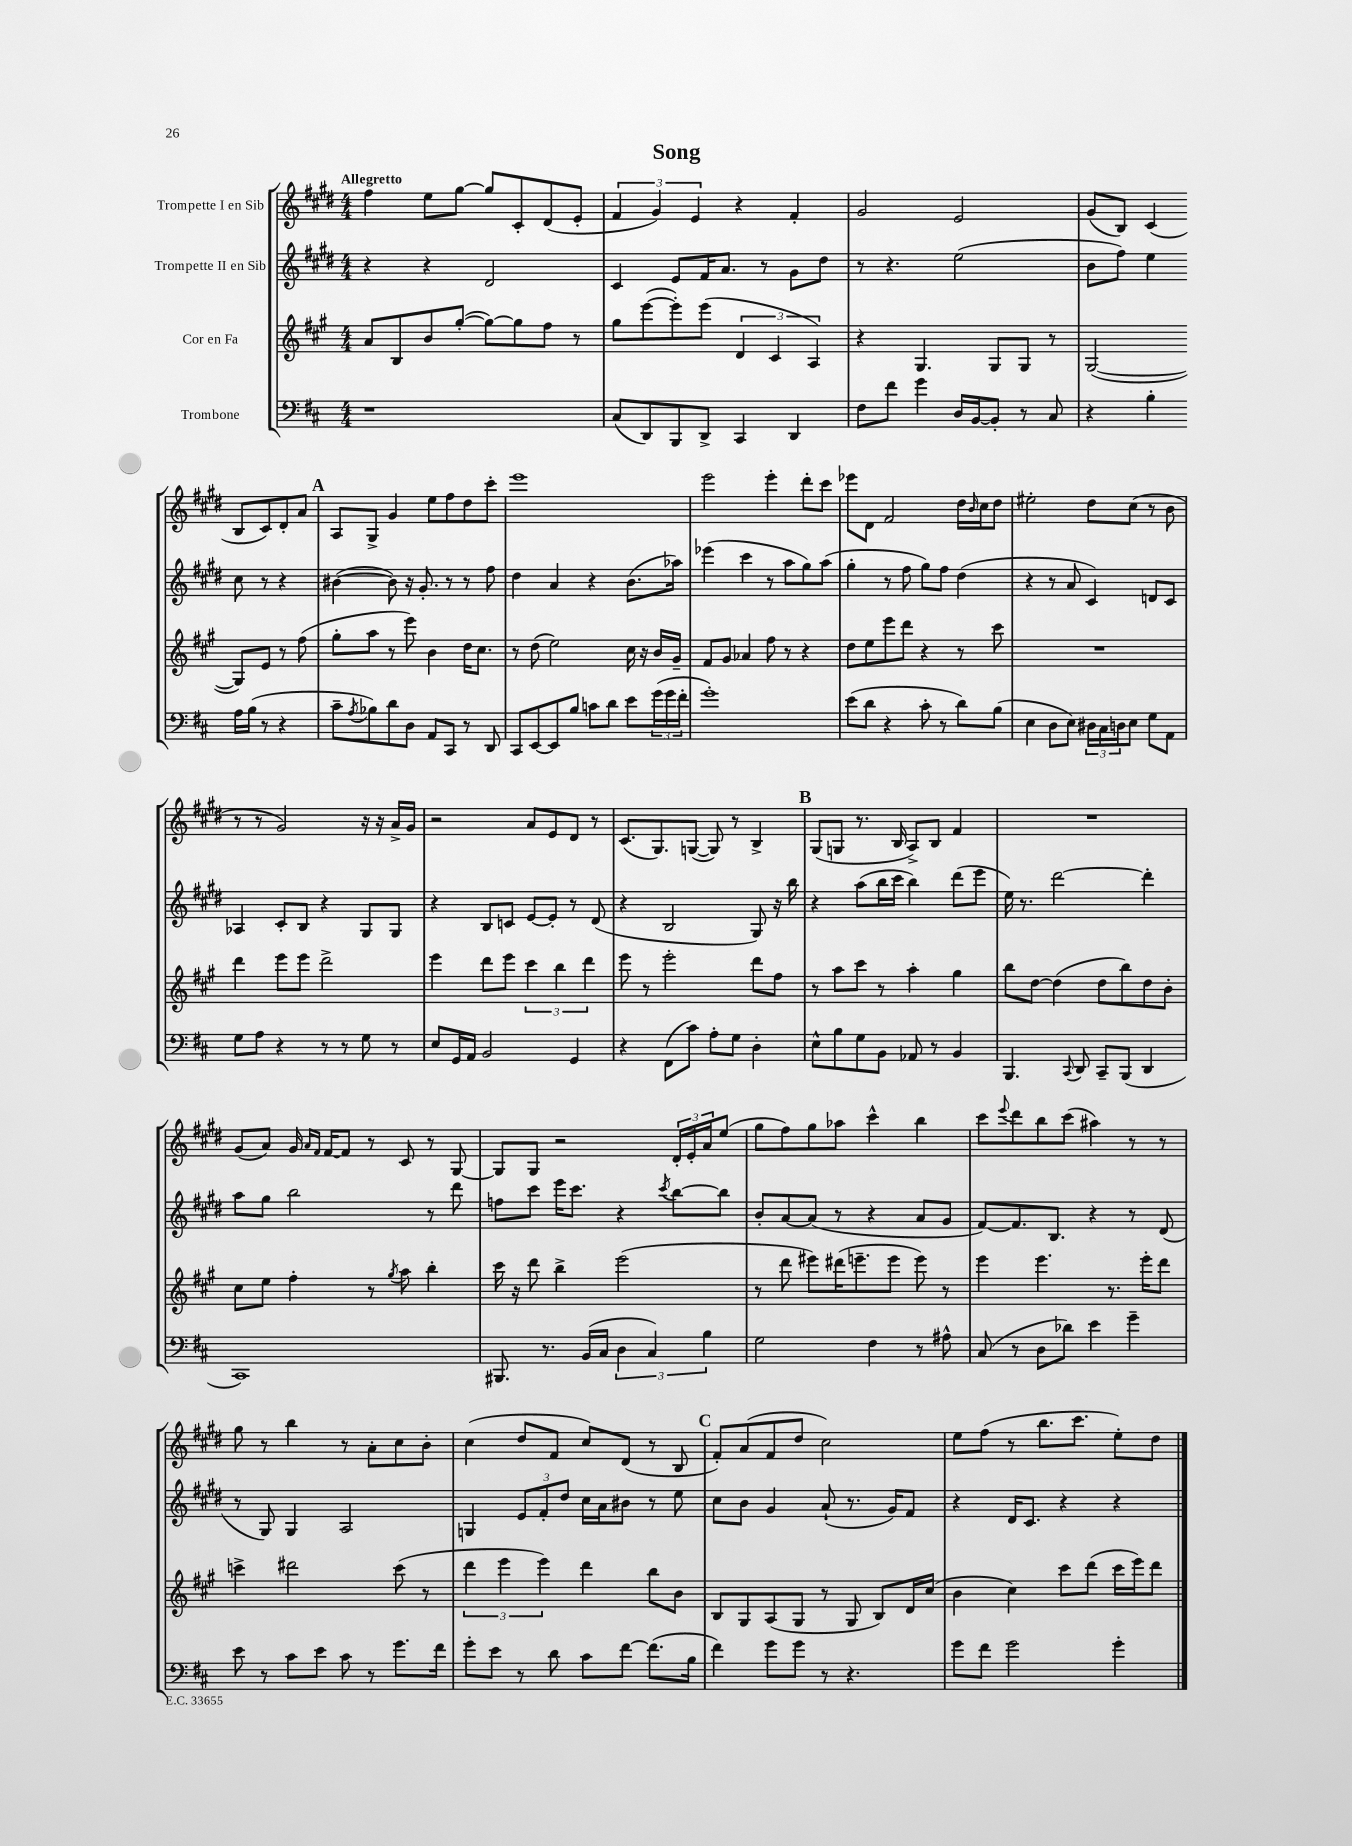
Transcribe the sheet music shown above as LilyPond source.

\header { title = "Song" }
<<
\new StaffGroup <<
\new Staff = "s0" \with { instrumentName = "Trompette I en Sib" } {
    \clef treble \key e \major \numericTimeSignature \time 4/4 \tempo "Allegretto"
    fis''4 e''8 gis''8~ gis''8 cis'8-. dis'8( e'8-. |
    \tuplet 3/2 { fis'4 gis'4) e'4 } r4 fis'4-. |
    gis'2 e'2 |
    gis'8( b8) cis'4( b8 cis'8) dis'8-. a'8 |
    \mark \markup { \bold "A" } a8 gis8-> gis'4 e''8 fis''8 dis''8 cis'''8-. |
    e'''1 |
    e'''2 e'''4-. dis'''8-. cis'''8 |
    ees'''8 dis'8 fis'2 dis''16 \grace { b'16 } cis''16 dis''8 |
    eis''2-. dis''8 cis''8( r8 b'8 |
    r8 r8 gis'2) r16 r16 a'16-> gis'16 |
    r2 a'8 e'8 dis'8 r8 |
    cis'8.( gis8.) g8~( g8) r8 b4-> |
    \mark \markup { \bold "B" } gis8( g8 r8. b16 a8->) b8 fis'4 |
    R1 |
    gis'8( a'8) gis'16 \grace { a'16 fis'16 } fis'16~ fis'8 r8 cis'8 r8 gis8~ |
    gis8 gis8 r2 \tuplet 3/2 { dis'16-. e'16-. a'16 } e''8( |
    gis''8 fis''8) gis''8 aes''8 cis'''4-^ b''4 |
    cis'''8 \appoggiatura { e'''8 } dis'''8 b''8 cis'''8( ais''4) r8 r8 |
    gis''8 r8 b''4 r8 a'8-. cis''8 b'8-. |
    cis''4( dis''8 fis'8 cis''8) dis'8( r8 b8 |
    \mark \markup { \bold "C" } fis'8-.) a'8( fis'8 dis''8 cis''2) |
    e''8 fis''8( r8 b''8. cis'''8. e''8-.) dis''8 \bar "|." |
}
\new Staff = "s1" \with { instrumentName = "Trompette II en Sib" } {
    \clef treble \key e \major \numericTimeSignature \time 4/4
    r4 r4 dis'2 |
    cis'4 e'8 fis'16 a'8. r8 gis'8 dis''8 |
    r8 r4. e''2( |
    b'8 fis''8) e''4 cis''8 r8 r4 |
    \mark \markup { \bold "A" } bis'4~( bis'8) r16 gis'8.-. r8 r8 fis''8 |
    dis''4 a'4 r4 b'8.( aes''16) |
    ees'''4( cis'''4 r8 a''8 gis''8) a''8( |
    gis''4-. r8 fis''8 gis''8) fis''8 dis''4( |
    r4 r8 a'8 cis'4) d'8 cis'8 |
    aes4 cis'8-. b8 r4 gis8 gis8 |
    r4 b8 c'8 e'8~ e'8-. r8 dis'8( |
    r4 b2 gis8) r16 b''16 |
    \mark \markup { \bold "B" } r4 a''8( b''16 cis'''16 b''4) dis'''8( e'''8 |
    e''16) r8. dis'''2~ dis'''4-. |
    a''8 gis''8 b''2 r8 dis'''8 |
    f''8 cis'''8 e'''16 cis'''8. r4 \acciaccatura { cis'''8 } b''8~ b''8 |
    b'8-. a'8~ a'8( r8 r4 a'8 gis'8 |
    fis'8~) fis'8. b8. r4 r8 dis'8( |
    r8 gis8) gis4 a2 |
    g4 \tuplet 3/2 { e'8 fis'8-. dis''8 } cis''16 a'16 bis'8 r8 e''8 |
    \mark \markup { \bold "C" } cis''8 b'8 gis'4 a'8-!( r8. gis'16) fis'8 |
    r4 dis'16 cis'8. r4 r4 \bar "|." |
}
\new Staff = "s2" \with { instrumentName = "Cor en Fa" } {
    \clef treble \key a \major \numericTimeSignature \time 4/4
    a'8 b8 b'8 gis''8~-.( gis''8~) gis''8 fis''8 r8 |
    gis''8 e'''8~( e'''8-.) e'''8( \tuplet 3/2 { d'4 cis'4 a4) } |
    r4 gis4. gis8 gis8 r8 |
    gis2~( gis8) e'8 r8 fis''8( |
    \mark \markup { \bold "A" } gis''8-. a''8 r8 e'''8) b'4 d''16 cis''8. |
    r8 d''8( e''2) cis''16 r16 b'16 gis'16-- |
    fis'8 gis'8 aes'4 fis''8 r8 r4 |
    d''8 e''8 e'''8 d'''8 r4 r8 cis'''8 |
    R1 |
    d'''4 e'''8 e'''8 d'''2-> |
    e'''4 d'''8 e'''8 \tuplet 3/2 { cis'''4 b''4 d'''4 } |
    e'''8 r8 e'''2-. d'''8 fis''8 |
    \mark \markup { \bold "B" } r8 a''8 cis'''8 r8 a''4-. gis''4 |
    b''8 d''8~ d''4( d''8 b''8) d''8 b'8-. |
    cis''8 e''8 fis''4-. r8 \acciaccatura { gis''8 } a''8 b''4-. |
    cis'''16 r16 d'''8 b''4-> e'''2( |
    r8 d'''8 eis'''8) dis'''16( e'''8.-- e'''8 e'''8) r8 |
    e'''4 e'''4. r8. e'''16-. d'''8 |
    c'''4-> dis'''2 c'''8( r8 |
    \tuplet 3/2 { d'''4 e'''4 e'''4) } d'''4 b''8 b'8 |
    \mark \markup { \bold "C" } b8 gis8 a8( gis8 r8 gis8 b8) d'16 cis''16( |
    b'4 cis''4) cis'''8 d'''8( cis'''16 e'''16) d'''8 \bar "|." |
}
\new Staff = "s3" \with { instrumentName = "Trombone" } {
    \clef bass \key d \major \numericTimeSignature \time 4/4
    r1 |
    cis8( d,8) b,,8 d,8-> cis,4 d,4 |
    fis8 fis'8 g'4 d16 b,16~ b,8-. r8 cis8 |
    r4 b4-. a16 b16( r8 r4 |
    \mark \markup { \bold "A" } cis'8-- \acciaccatura { a8 } bes8) d'8 d8 a,8 cis,8 r8 d,8 |
    cis,8 e,8~ e,8 b8 c'8 d'8 e'8 \tuplet 3/2 { g'16( g'16 fis'16-. } |
    g'1-.) |
    e'8( d'8 r4 cis'8-. r8 d'8) b8( |
    e4 d8 e8) \tuplet 3/2 { dis16 cis16 d16 } e8 g8 a,8 |
    g8 a8 r4 r8 r8 g8 r8 |
    e8 g,16 a,16 b,2 g,4 |
    r4 fis,8( cis'8) a8-. g8 d4-. |
    \mark \markup { \bold "B" } e8-^ b8 g8 b,8 aes,8 r8 b,4 |
    b,,4. \appoggiatura { cis,8 } d,8 cis,8-- b,,8( d,4 |
    cis,1) |
    bis,,8. r8. b,16( cis16 \tuplet 3/2 { d4 cis4) b4 } |
    g2 fis4 r8 ais8-^ |
    cis8( r8 d8 des'8) e'4 g'4-- |
    e'8 r8 cis'8 e'8 cis'8 r8 g'8. fis'16 |
    g'8-. e'8 r8 d'8 cis'8 fis'8~ fis'8.( b16 |
    \mark \markup { \bold "C" } fis'4) g'8 g'8 r8 r4. |
    g'8 fis'8 g'2 g'4-. \bar "|." |
}
>>
>>
\layout { \context { \Score \remove "Bar_number_engraver" } }
